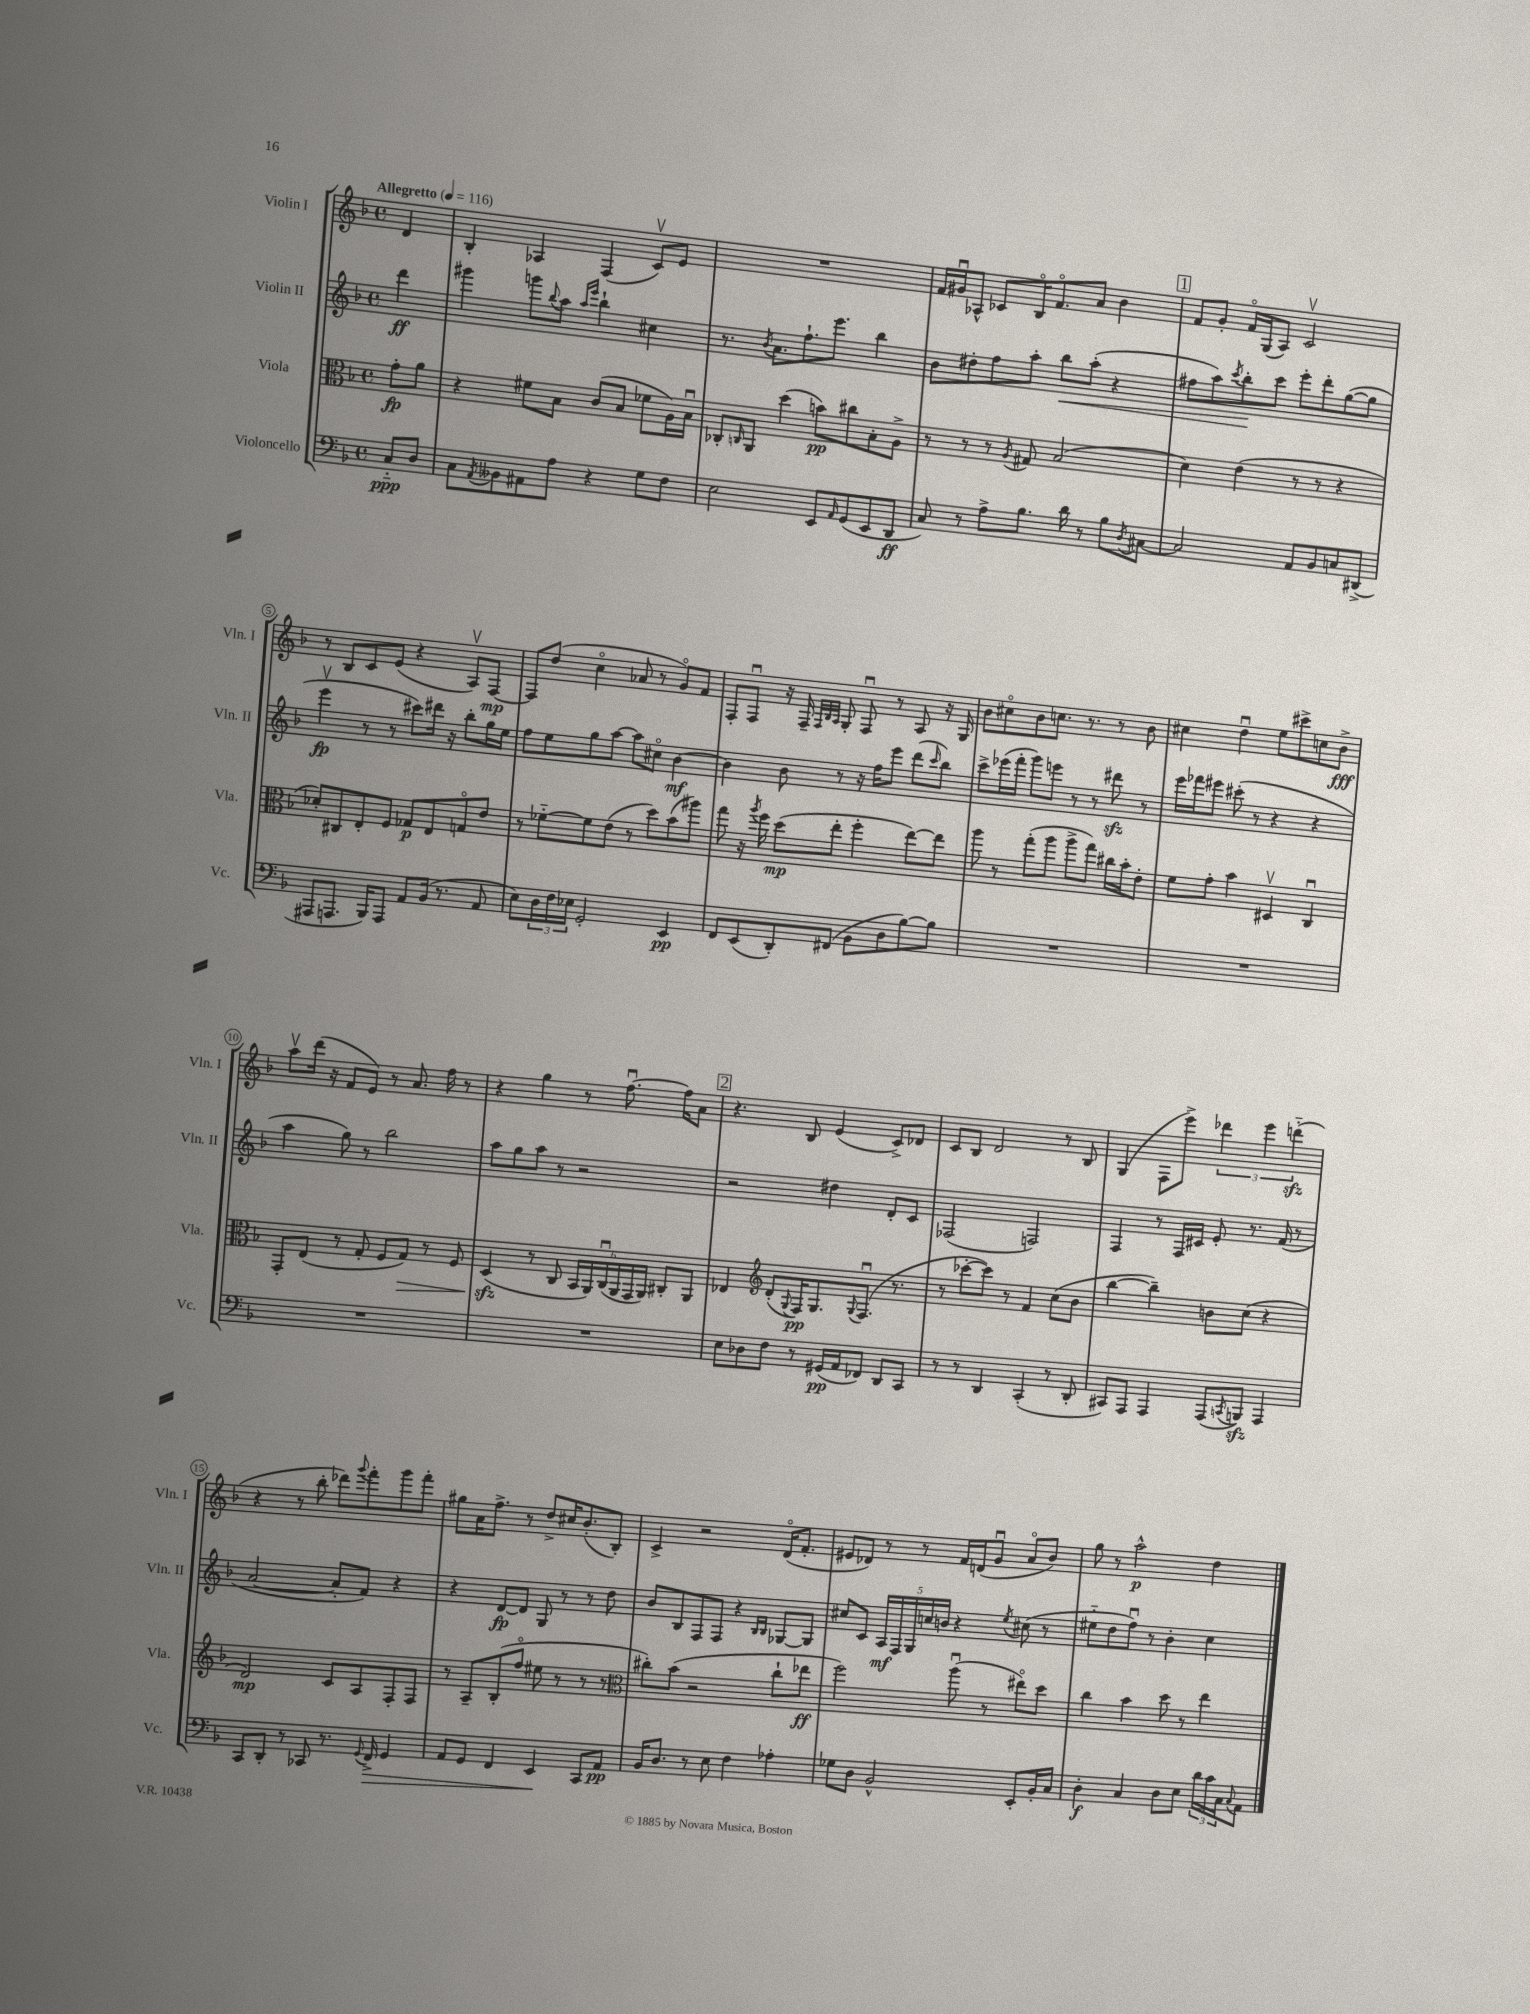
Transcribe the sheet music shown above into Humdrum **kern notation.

**kern	**dynam	**kern	**dynam	**kern	**dynam	**kern	**dynam
*part4	*part4	*part3	*part3	*part2	*part2	*part1	*part1
*staff4	*staff4	*staff3	*staff3	*staff2	*staff2	*staff1	*staff1
*I"Violoncello	*	*I"Viola	*	*I"Violin II	*	*I"Violin I	*
*I'Vc.	*	*I'Vla.	*	*I'Vln. II	*	*I'Vln. I	*
*clefF4	*	*clefC3	*	*clefG2	*	*clefG2	*
*k[b-]	*	*k[b-]	*	*k[b-]	*	*k[b-]	*
*M4/4	*	*M4/4	*	*M4/4	*	*M4/4	*
*met(c)	*	*met(c)	*	*met(c)	*	*met(c)	*
*MM116	*	*MM116	*	*MM116	*	*MM116	*
=	=	=	=	=	=	=	=
!	!	!	!	!	!	!LO:TX:a:B:t=Allegretto	!
8C/L	ppp	8g'\L	fp	4ddd\	ff	4d/	.
8D/J	.	8a\J	.	.	.	.	.
=1	=1	=1	=1	=1	=1	=1	=1
8C\L	.	4r	.	4ggg#X\	.	4B-'/	.
8qAA/	.	.	.	.	.	.	.
8BB--X\	.	.	.	.	.	.	.
8AA#X\	.	8f#X\L	.	8gggn\L	.	4A-X/	.
.	.	.	.	8qqbb-/	.	.	.
8A\J	.	8B-\J	.	8aa\J	.	.	.
.	.	.	.	16qqaa/LL	.	.	.
.	.	.	.	16qqeee/JJ	.	.	.
4r	.	(8c/L	.	4bb-`\	.	(4F/	.
.	.	8B-/J	.	.	.	.	.
8G\L	.	8f-X\L	.	4cc#X\	.	8cv/L)	.
8F\J	.	16A\L)	.	.	.	8e/J	.
.	.	16B-u\JJ	.	.	.	.	.
=2	=2	=2	=2	=2	=2	=2	=2
2E\	.	8C-X'/L	.	8.r	.	1r	.
.	.	16qqCn/	.	.	.	.	.
.	.	8AA/J	.	.	.	.	.
.	.	.	.	8qb-/	.	.	.
.	.	.	.	8.a\L	.	.	.
.	.	(4dd\	.	.	.	.	.
.	.	.	.	8.ff`\	.	.	.
8EE/L	.	8bn\L)	pp	.	.	.	.
.	.	.	.	8.eee\J	.	.	.
16qqAA/	.	.	.	.	.	.	.
(8GG/	.	8cc#X\	.	.	.	.	.
8EE/	.	8B-'\	.	4bb-\	.	.	.
8DD/J	ff	8A^\J	.	.	.	.	.
=3	=3	=3	=3	=3	=3	=3	=3
8C/)	.	8r	.	8b-\L	.	16f/LL	.
.	.	.	.	.	.	16g#Xu/J	.
8r	.	8r	.	8dd#X'\	.	8A-X^^/J	.
8A^\L	.	8r	.	8ff\	.	8c-X/L	.
.	.	8qA/	.	.	.	.	.
8.B-\J	.	8G#X/	.	8aa'\J	.	16B-/K	.
.	.	.	.	.	.	8.f/	.
!	!	!	!	!	!LO:HP:b	!	!
.	.	(2B-/	.	8bb-\L	<	.	.
16d\	.	.	.	.	.	.	.
8r	.	.	.	(8aa'\J	.	8a/J	.
8B-\L	.	.	.	4r	.	4b-\	.
8qD/	.	.	.	.	.	.	.
[8C#X\J	.	.	.	.	.	.	.
!!LO:REH:place=s1:t=1
=4	=4	=4	=4	=4	=4	=4	=4
2C#/]	.	4d\)	.	8ff#X\L	.	8f/L	.
.	.	.	.	8aa\)	.	8g'/J	.
.	.	.	.	8qccc/	.	.	.
.	.	(4e\	.	8bb-'\	.	16f/LL	.
.	.	.	.	.	.	(16G/J	.
.	.	.	.	8ccc\J	[	8A/J)	.
8AA/L	.	8r	.	8eee'\L	.	2cv/	.
8BB-/	.	8r	.	8ddd'\	.	.	.
8Cn/	.	4r	.	([8gg\	.	.	.
(8DD#X^/J	.	.	.	8gg\J]	.	.	.
!!LO:LB:g=z
=5	=5	=5	=5	=5	=5	=5	=5
8AAA#X/L	.	8d-X'/L)	.	4eeev\	fp	8r	.
8.AAAn/J	.	8C#X/	.	.	.	8B-/L	.
.	.	8E'/	.	8r	.	8c/	.
16BBB-/KL)	.	.	.	.	.	.	.
8AAA/J	.	8F/J	.	8r	.	(8e/J	.
8AA/L	.	8G-X/L	p	8ccc#X\L)	.	4r	.
(16BB-/Jk	.	8E/	.	16ddd#X\Jk	.	.	.
8.r	.	.	.	16r	.	.	.
.	.	8Gn/	.	8bb-'\L	.	8Av/L)	.
8AA/	.	8e/J	.	16gg\L	.	[8F/J	mp
.	.	.	.	16ee\JJ	.	.	.
=6	=6	=6	=6	=6	=6	=6	=6
8E\L)	.	8r	.	8ff\L	.	8F/L]	.
24D\L	.	[8f-X\L	.	8ee\	.	(8dd/J	.
24F\	.	.	.	.	.	.	.
24E-X\JJ	.	.	.	.	.	.	.
2GG'/	.	8f-\]	.	8gg\	.	4cc\	.
.	.	(8e\J	.	[8aa\J	.	.	.
.	.	8r	.	8aa\L]	.	8a-X/	.
.	.	8dd\L)	.	8cc#X\J	.	8r	.
4EE/	pp	(8b-\	.	[4b-\	mf	8g/L)	.
.	.	8aa#X\J)	.	.	.	8f/J	.
=7	=7	=7	=7	=7	=7	=7	=7
8FF/L	.	8gg\	.	4b-\]	.	8F'/L	.
(8EE/	.	16r	.	.	.	8Fu/J	.
.	.	8qaa/	.	.	.	.	.
.	.	16ff\	.	.	.	.	.
8DD'/)	.	(8dd\L	mp	8b-\	.	16r	.
.	.	.	.	.	.	16F~/	.
.	.	.	.	.	.	32qqF/LLL	.
.	.	.	.	.	.	32qqB-/	.
.	.	.	.	.	.	32qqA/JJJ	.
(8FF#X/J	.	8ee'\J	.	8r	.	8G'/	.
8BB-\L	.	4ff'\	.	16r	.	8Fu/	.
.	.	.	.	16ff\KL	.	.	.
8D\	.	.	.	8eee\J	.	8r	.
[8B-\)	.	[8ee\L)	.	(8ddd\L	.	8A/	.
.	.	.	.	16qqccc/	.	.	.
8B-\J]	.	8ee\J]	.	8bb-\J)	.	16r	.
.	.	.	.	.	.	16G/	.
=8	=8	=8	=8	=8	=8	=8	=8
1r	.	8aa\	.	8ccc^\L	.	8b-\L	.
.	.	8r	.	(16eee-X\L	.	8cc#X\	.
.	.	.	.	16fff'\JJ	.	.	.
.	.	(8gg'\L	.	8ggg\L)	.	8b-\	.
.	.	8aa\J	.	8eeen\J	.	8.ccn\J	.
.	.	8aa^\L	.	8r	.	.	.
.	.	.	.	.	.	8.r	.
.	.	8gg\J)	.	8r	.	.	.
.	.	16cc#X\LL	.	8ddd#Xzz\	.	8r	.
.	.	16b-'\J	.	.	.	.	.
.	.	8e'\J	.	8r	.	8b-\	.
=9	=9	=9	=9	=9	=9	=9	=9
1r	.	8f\L	.	16eee\LL	.	4cc#X\	.
.	.	.	.	16fff-X\J	.	.	.
.	.	8g'\J	.	8eee#X\J	.	.	.
.	.	4b-\	.	(8ccc#X'\	.	4ddu\	.
.	.	.	.	8r	.	.	.
.	.	4D#Xv/	.	4r	.	8ee\L	.
.	.	.	.	.	.	8ccc#X^\	.
.	.	4Cu/	.	4r	.	8ccn\	.
.	.	.	.	.	.	8b-^\J	fff
!!LO:LB:g=z
=10	=10	=10	=10	=10	=10	=10	=10
1r	.	8GG'/L	.	4aa\	.	8aav\L	.
.	.	(8E/J	.	.	.	(16ddd\Jk	.
.	.	.	.	.	.	16r	.
.	.	8r	.	8gg\)	.	8f/L	.
.	.	8G'/	.	8r	.	8e/J)	.
.	.	8F/L	.	2bb-\	.	8r	.
!	!	!	!LO:HP:b	!	!	!	!
.	.	8G/J)	>	.	.	8.a/	.
.	.	8r	.	.	.	.	.
.	.	.	.	.	.	16ff\	.
.	.	8F/	.	.	.	8r	.
=11	=11	=11	=11	=11	=11	=11	=11
1r	.	(4Dzz/	.	8aa\L	.	4r	.
.	.	.	.	8gg\	.	.	.
.	.	8r	]	8aa\J	.	4gg\	.
.	.	8C/	.	8r	.	.	.
.	.	24BB-/LL	.	2r	.	8r	.
.	.	24AA/)	.	.	.	.	.
.	.	(24Cu/	.	.	.	.	.
.	.	24AA/	.	.	.	[8.ffu\	.
.	.	24GG/	.	.	.	.	.
.	.	24AA/JJ)	.	.	.	.	.
.	.	8C#X'/L	.	.	.	.	.
.	.	.	.	.	.	16ff\KL]	.
.	.	8AA/J	.	.	.	8a\J	.
!!LO:REH:place=s1:t=2
=12	=12	=12	=12	=12	=12	=12	=12
8E\L	.	4E-X/	.	2r	.	4.r	.
8D-X\	.	.	.	.	.	.	.
*	*	*clefG2	*	*	*	*	*
8F\J	.	(8d'/L	.	.	.	.	.
.	.	8qqG/	.	.	.	.	.
8r	.	16F/K)	pp	.	.	8B-/	.
.	.	8.G/	.	.	.	.	.
(16GG#X/LL	pp	.	.	4dd#X\	.	(4e/	.
16AA/J	.	.	.	.	.	.	.
.	.	8qqG/	.	.	.	.	.
8FF-X/J)	.	(8.Fu/J	.	.	.	.	.
8DD/L	.	.	.	8d'/L	.	8c^/L)	.
.	.	8.r	.	.	.	.	.
8CC/J	.	.	.	8c/J	.	8d-X/J	.
=13	=13	=13	=13	=13	=13	=13	=13
8r	.	8r	.	(2F-X/	.	8c/L	.
8r	.	[8ccc-X'\L	.	.	.	8B-/J	.
4DD/	.	8ccc-\J])	.	.	.	2d/	.
.	.	8r	.	.	.	.	.
(4CC'/	.	4f/	.	2Fn/)	.	.	.
8r	.	(8cc\L	.	.	.	8r	.
8DD'/	.	8b-\J	.	.	.	8B-/	.
=14	=14	=14	=14	=14	=14	=14	=14
8CC#X/L)	.	[4bb-\	.	4F/	.	(4G/	.
8AAA/J	.	.	.	.	.	.	.
4AAA/	.	4bb-~\])	.	8r	.	8F\L	.
.	.	.	.	16F/LL	.	8eee^\J)	.
.	.	.	.	16c#X/JJ	.	.	.
(8AAA/L	.	8bn\L	.	8e'/	.	6ddd-X\	.
8qCCn/	.	.	.	.	.	.	.
8BBBnzz/J)	.	(8cc\J	.	8.r	.	.	.
.	.	.	.	.	.	6eee\	.
4AAA/	.	4r	.	.	.	.	.
.	.	.	.	(16f/	.	.	.
.	.	.	.	.	.	(6dddnzz\	.
.	.	.	.	8r	.	.	.
!!LO:LB:g=z
=15	=15	=15	=15	=15	=15	=15	=15
8CC/L	.	2d/)	mp	[2a/	.	4r	.
8DD'/J	.	.	.	.	.	.	.
8r	.	.	.	.	.	8r	.
8CC-X/	.	.	.	.	.	8bb-'\	.
8.r	.	8c/L	.	8a'/L]	.	8ddd-X\L)	.
.	.	.	.	.	.	8qqggg/	.
.	.	8A/	.	8f/J)	.	8fff'\	.
8qqGG/	.	.	.	.	.	.	.
!	!LO:HP:b	!	!	!	!	!	!
16FF^/	>	.	.	.	.	.	.
4GG/	.	8F'/	.	4r	.	8ggg\	.
.	.	8F/J	.	.	.	8fff'\J	.
=16	=16	=16	=16	=16	=16	=16	=16
8AA/L	.	8r	.	4r	.	8gg#X\L	.
8GG/J	.	8A~/L	.	.	.	16a\K	.
.	.	.	.	.	.	8.ff^\J	.
4FF/	.	(8B-'/	.	[8d/L	fp	.	.
.	.	8ff/J	.	8d/J]	.	8r	.
4EE/	.	8ee#X\	.	8G/	.	8dd^/L	.
.	.	8r	.	8r	.	16cc#X/K	.
.	.	.	.	.	.	(8.b-'/	.
8CC/L	]	8r	.	8r	.	.	.
8AA/J	pp	8r	.	8dd\	.	8B-'/J)	.
=17	=17	=17	=17	=17	=17	=17	=17
*	*	*clefC3	*	*	*	*	*
16BB-/KL	.	8cc#X'\L)	.	8b-/L	.	4c^/	.
8.D/J	.	.	.	.	.	.	.
.	.	(8b-\J	.	8B-/	.	.	.
8r	.	2r	.	8F/	.	2r	.
8E\	.	.	.	8F/J	.	.	.
4F\	.	.	.	4r	.	.	.
.	.	.	.	16qqB-/LL	.	.	.
.	.	.	.	16qqB-/JJ	.	.	.
4A-X'\	.	8cc#`\L	.	[8G-X/L	.	(16d/KL	.
.	.	.	.	.	.	8.f'/J	.
.	.	8ee-X\J	ff	8G-/J]	.	.	.
=18	=18	=18	=18	=18	=18	=18	=18
8G-X\L	.	2ff\)	.	8cc#X/L	.	8e#X/L	.
8D\J	.	.	.	8c/J	.	8d-X/J)	.
2BB-^^/	.	.	.	20A/LL	mf	8r	.
.	.	.	.	20F/	.	.	.
.	.	.	.	20G/	.	.	.
.	.	.	.	.	.	8r	.
.	.	.	.	20ccn/	.	.	.
.	.	.	.	20bn/JJ	.	.	.
.	.	(8aau\	.	4r	.	16f/LL	.
.	.	.	.	.	.	(16dn/J	.
.	.	8r	.	.	.	8gu/J	.
.	.	.	.	8qee/	.	.	.
8EE'/L	.	8ee#X\L)	.	(8cc#X\	.	8a/L	.
16BB-'/L	.	8dd\J	.	8r	.	8b-/J)	.
16C/JJ	.	.	.	.	.	.	.
=19	=19	=19	=19	=19	=19	=19	=19
4D'\	f	4cc\	.	8ee#X\L	.	8gg\	.
.	.	.	.	8dd\	.	8r	.
4C/	.	4b-\	.	8ffu\J)	.	2aa^^\	p
.	.	.	.	8r	.	.	.
8D\L	.	8dd\	.	4b-'\	.	.	.
8E\J	.	8r	.	.	.	.	.
24d\LL	.	4ee\	.	4cc\	.	4dd\	.
24c\	.	.	.	.	.	.	.
24C\J	.	.	.	.	.	.	.
8qqC/	.	.	.	.	.	.	.
8AA\J	.	.	.	.	.	.	.
==	==	==	==	==	==	==	==
*-	*-	*-	*-	*-	*-	*-	*-
